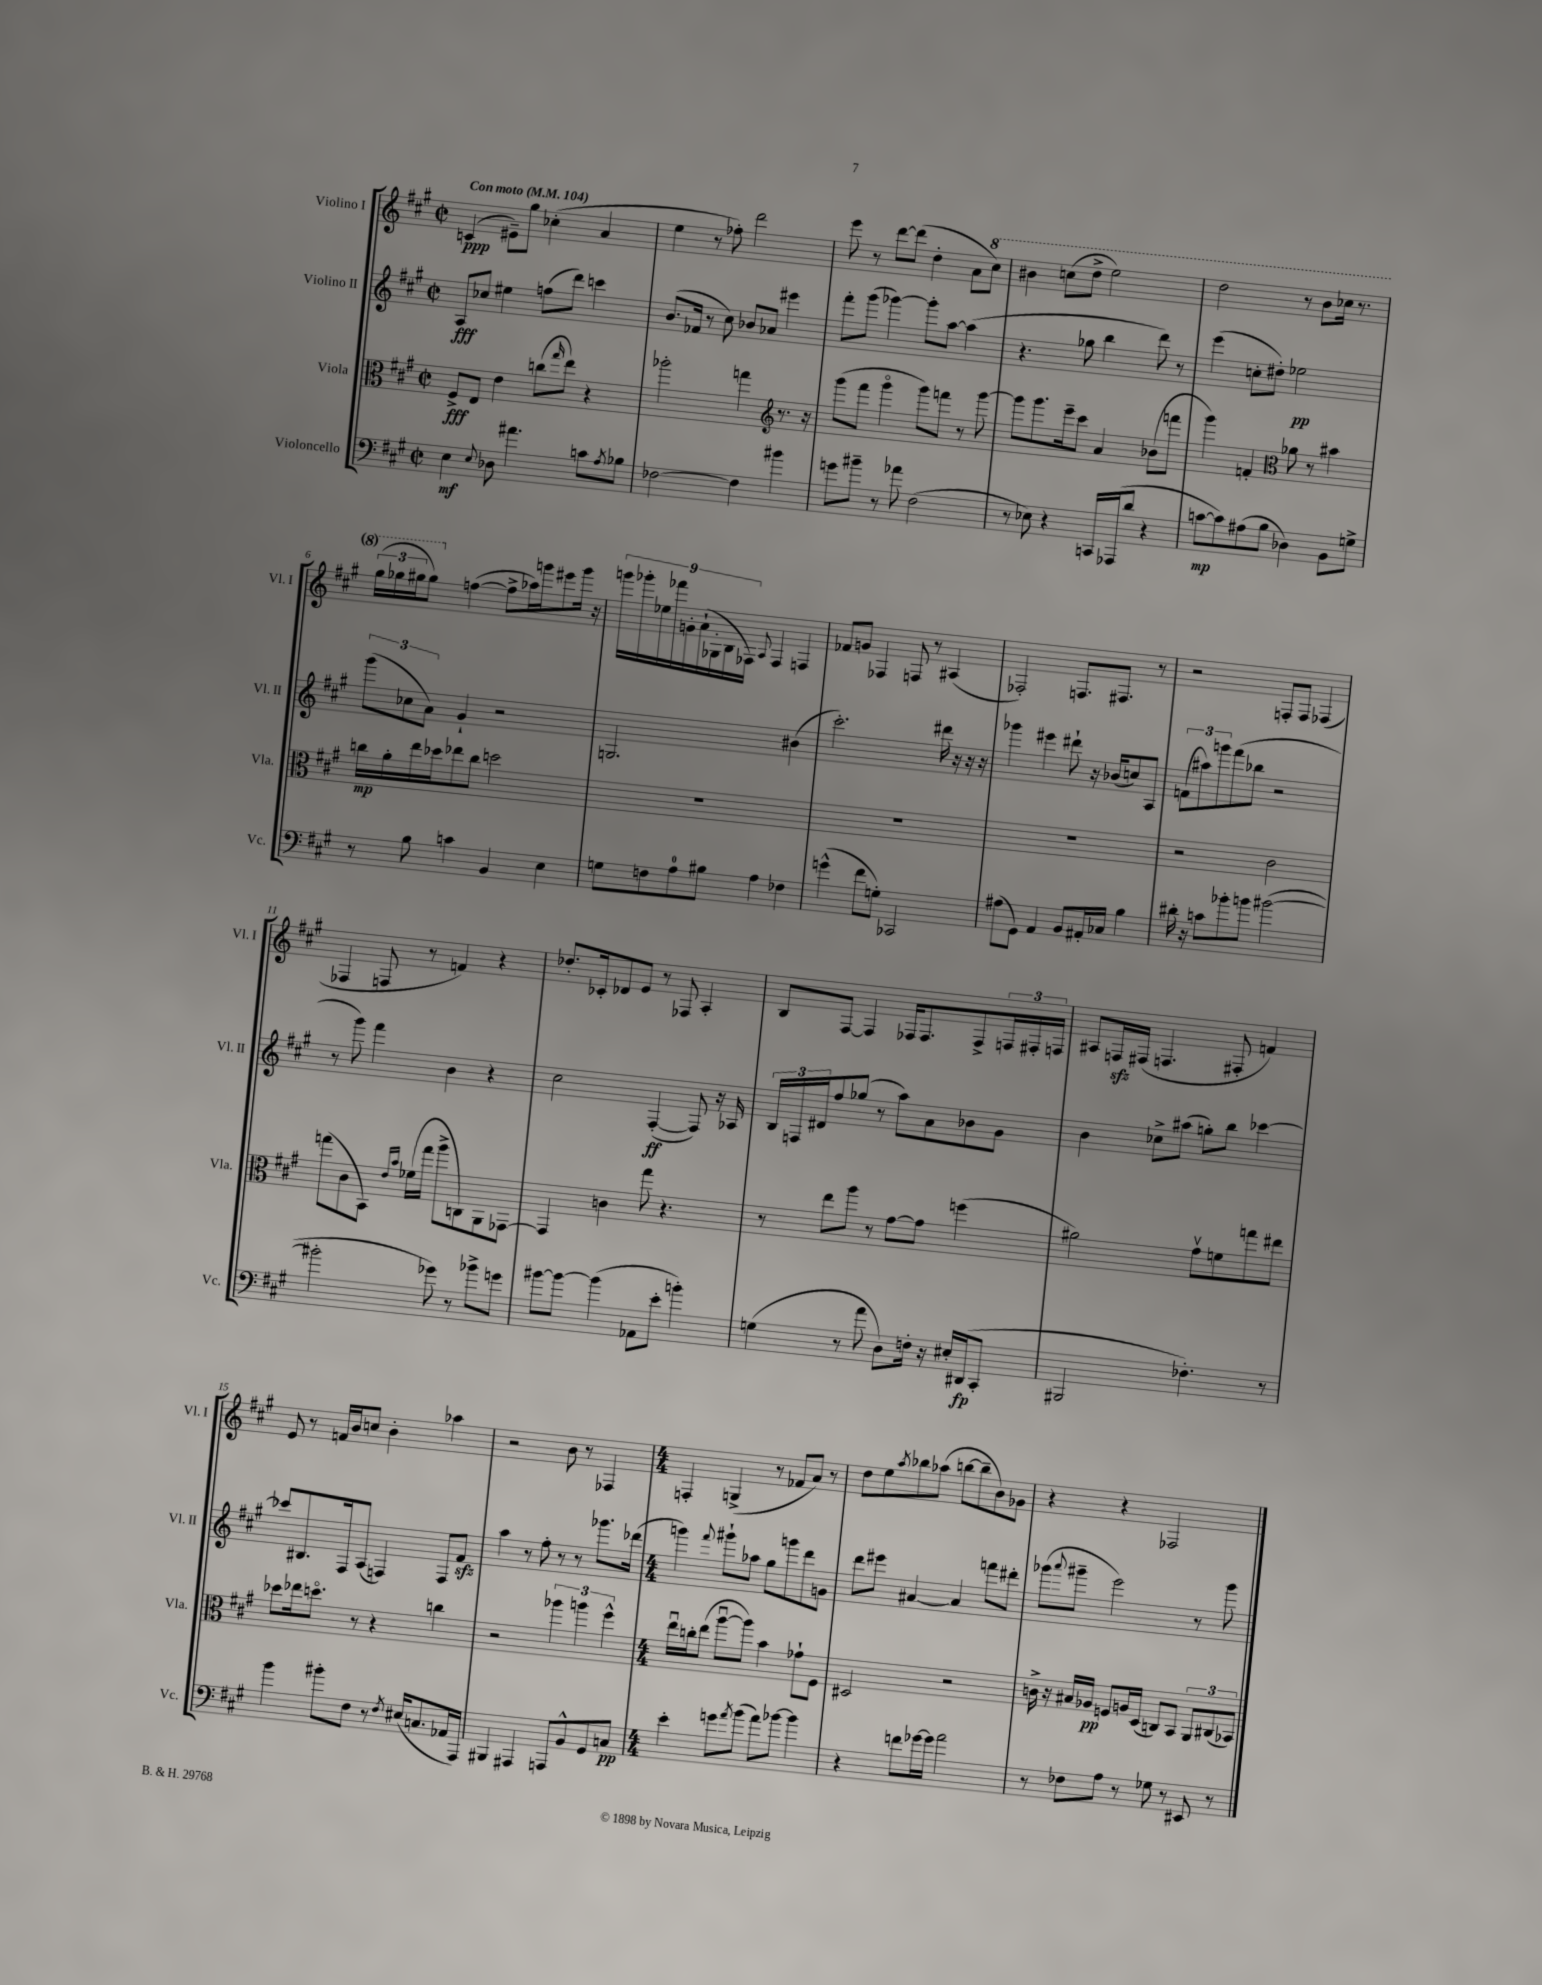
<<
\new StaffGroup <<
\new Staff = "s0" \with { instrumentName = "Violino I" shortInstrumentName = "Vl. I" } {
    \clef treble \key a \major \defaultTimeSignature \time 2/2 \tempo "Con moto" 4 = 104
    c'4\ppp( eis'8--) gis''8 ces''4-.( a'4 |
    e''4 r8 fes''8-.) d'''2 |
    e'''8 r8 d'''8~ d'''8( d''4-. a'8 \ottava #1 cis'''8) |
    bis''4 c'''8( d'''8-> e'''2) |
    d'''2 r8 b''8 ces'''16 r8. |
    \tuplet 3/2 { gis'''16( ges'''16 gis'''16 } gis'''8) \ottava #0 f''4~( f''8-> aes''16) g'''16 eis'''8 g'''16 r16 |
    \tuplet 9/8 { g'''16 ges'''16-. ees''16 fes'''16 g'16-. a'16-!( ges16-. b16 fes16) } \appoggiatura { a8 } fes4 f4 |
    fes'8 g'8 fes4 f8 r8 ais4( |
    fes2-.) f8. fis8. r8 |
    r2 f8-. f8 fes4( |
    fes4 f8 r8 f'4) r4 |
    des''8.-. ces'16-. des'8 e'8 r8 fes8 a4-. |
    b8 fis8~ fis4 fes16 fes8. fes8-> \tuplet 3/2 { f16 fis16-. f16 } |
    ais8 f16\sfz fis16( f4. fis8-. f'4) |
    e'8 r8 f'16 b'16 c''8 b'4-. aes''4 |
    r2 b'8 r8 fes4 |
    \numericTimeSignature \time 4/4 f4-. g4->( r8 fes'8 a'8) r8 |
    d''8 e''8 \acciaccatura { a''8 } bes''8 aes''8( b''8~ b''8-- b'8) ges'8 |
    r4 r4 fes2 \bar "|." |
}
\new Staff = "s1" \with { instrumentName = "Violino II" shortInstrumentName = "Vl. II" } {
    \clef treble \key a \major \defaultTimeSignature \time 2/2
    a8\fff ces''8 eis''4 f''8( d'''8) c'''4 |
    b'8.( fes'16 r8 cis''8) bes'8 aes'8 eis'''4 |
    fis'''8-. gis'''8( ges'''4~) ges'''8-. a''8~ a''4( |
    r4. ges''8 b''4 d'''8) r8 |
    e'''4( c''8-. dis''8-.) ees''2\pp |
    \tuplet 3/2 { gis'''8( ces''8 a'8) } gis'4-! r2 |
    g2. bis'4( |
    cis'''2.-.) dis'''16 r16 r16 r16 |
    ges'''4 eis'''4 dis'''8-! r16 bes'16( c''8) a8 |
    \tuplet 3/2 { f'8( ais''8) g'''8 } fis'''8( bes''8 r2 |
    r8 gis'''8) fis'''4 b'4 r4 |
    cis''2 fis4~-.\ff( fis8) r16 aes16 |
    \tuplet 3/2 { b16 f16 dis'16 } fis''8 ges''8( r8 a''8) a'8 bes'8 gis'8 |
    b'4 ces''8-> ais''8( g''8-.) b''8 ces'''4~ |
    ces'''8 bis8. fis16 a8( f4) f8 fis'8\sfz |
    a''4 r8 fis''8-. r8 r8 ges'''8. des'''16( |
    \numericTimeSignature \time 4/4 g'''4) \appoggiatura { fis'''8 } gis'''8-! aes''8 gis''8 g'''8 d'''8 g'8 |
    d'''8 eis'''8 ais'4~ ais'4 f'''8 dis'''8-. |
    ges'''8( \appoggiatura { a'''8 } gis'''8-- e'''2) r8 gis'''8 \bar "|." |
}
\new Staff = "s2" \with { instrumentName = "Viola" shortInstrumentName = "Vla." } {
    \clef alto \key a \major \defaultTimeSignature \time 2/2
    fis8->\fff e8 e'4 c''8( \grace { gis''16 } e''8) r4 |
    aes''2-. g''4 r8. r16 |
    \clef treble gis'''8( fis'''8 gis'''4\flageolet gis'''8) f'''8 r8 gis'''8~ |
    gis'''8 gis'''8. e'''16-- cis'''8 a'4 bes'8( f'''8 |
    gis'''4) f'4-. \clef alto aes'8 r8 bis'4 |
    c''16\mp a'16-. e''16 des''16 ees''8 c''8 d''2 |
    R1 |
    R1 |
    R1 |
    r2 cis'2 |
    g''8( cis'8 b,8) \grace { e'16 b'16 } fes'16( g''16 a''8-> c8) a,8 ges,8~ |
    ges,4 c'4 gis''8 r4. |
    r8 e''8 a''8 r8 gis'8~ gis'8 f''4( |
    ais'2) gis'8\upbow f'8 g''8 eis''8 |
    des''8 ees''16 d''8.\flageolet r8 r4 c''4 |
    r2 \tuplet 3/2 { aes''4 a''4 fis''4-^ } |
    \numericTimeSignature \time 4/4 e''16\downbow c''16-. e''8( a''8~\downbow a''8) b'4 ges'8-! fis8 |
    dis2 r2 |
    c'16-> r16 bis16 aes16\pp f8 a16 d16( c8) b,8 \tuplet 3/2 { a,8 cis8( bes,8) } \bar "|." |
}
\new Staff = "s3" \with { instrumentName = "Violoncello" shortInstrumentName = "Vc." } {
    \clef bass \key a \major \defaultTimeSignature \time 2/2
    e4\mf \appoggiatura { e8 } des8 ais'4. c'8 \acciaccatura { a8 } bes8 |
    fes2~ fes4 bis'4 |
    g'8 bis'8-- r8 aes'8 fis2( |
    r8 ees8) r4 c,16 aes,,16( d'8 r4 |
    c'8~\mp c'8) ais8( b8 des4) b,8 g8-> |
    r8 b8 c'4 b,4 e4 |
    g8 f8 a8-0 bis8 a4 fes4 |
    g'4-^( fis'8 g8-.) ces,2 |
    ais8( gis,8) a,4 b,8 ais,16-. ces16 b4 |
    dis'16-. r16 c'8 bes'8-. b'8 bis'2~( |
    bis'2-. ges'8) r8 bes'8-> g'8 |
    bis'8~ bis'8~ bis'4( aes,8 e'8-. b'4-.) |
    g4( r8 a'8 d8) f16-. r16 eis16-. dis,16\fp( cis,8-. |
    bis,,2 fes4.-.) r8 |
    b'4 bis'8-. fis8 r8 \acciaccatura { fis8 } eis16( c8. aes,16 a,,16) |
    bis,,4 ais,,4 a,,8 b,8-^ gis,8 c8\pp |
    \numericTimeSignature \time 4/4 e'4-. g'8 \acciaccatura { a'8 } b'8( a'8) bes'8~ bes'4 |
    r4 f'8 ges'16~ ges'16 a'2 |
    r8 fes8 a8 r8 ges8 r8 eis,8 r8 \bar "|." |
}
>>
>>
